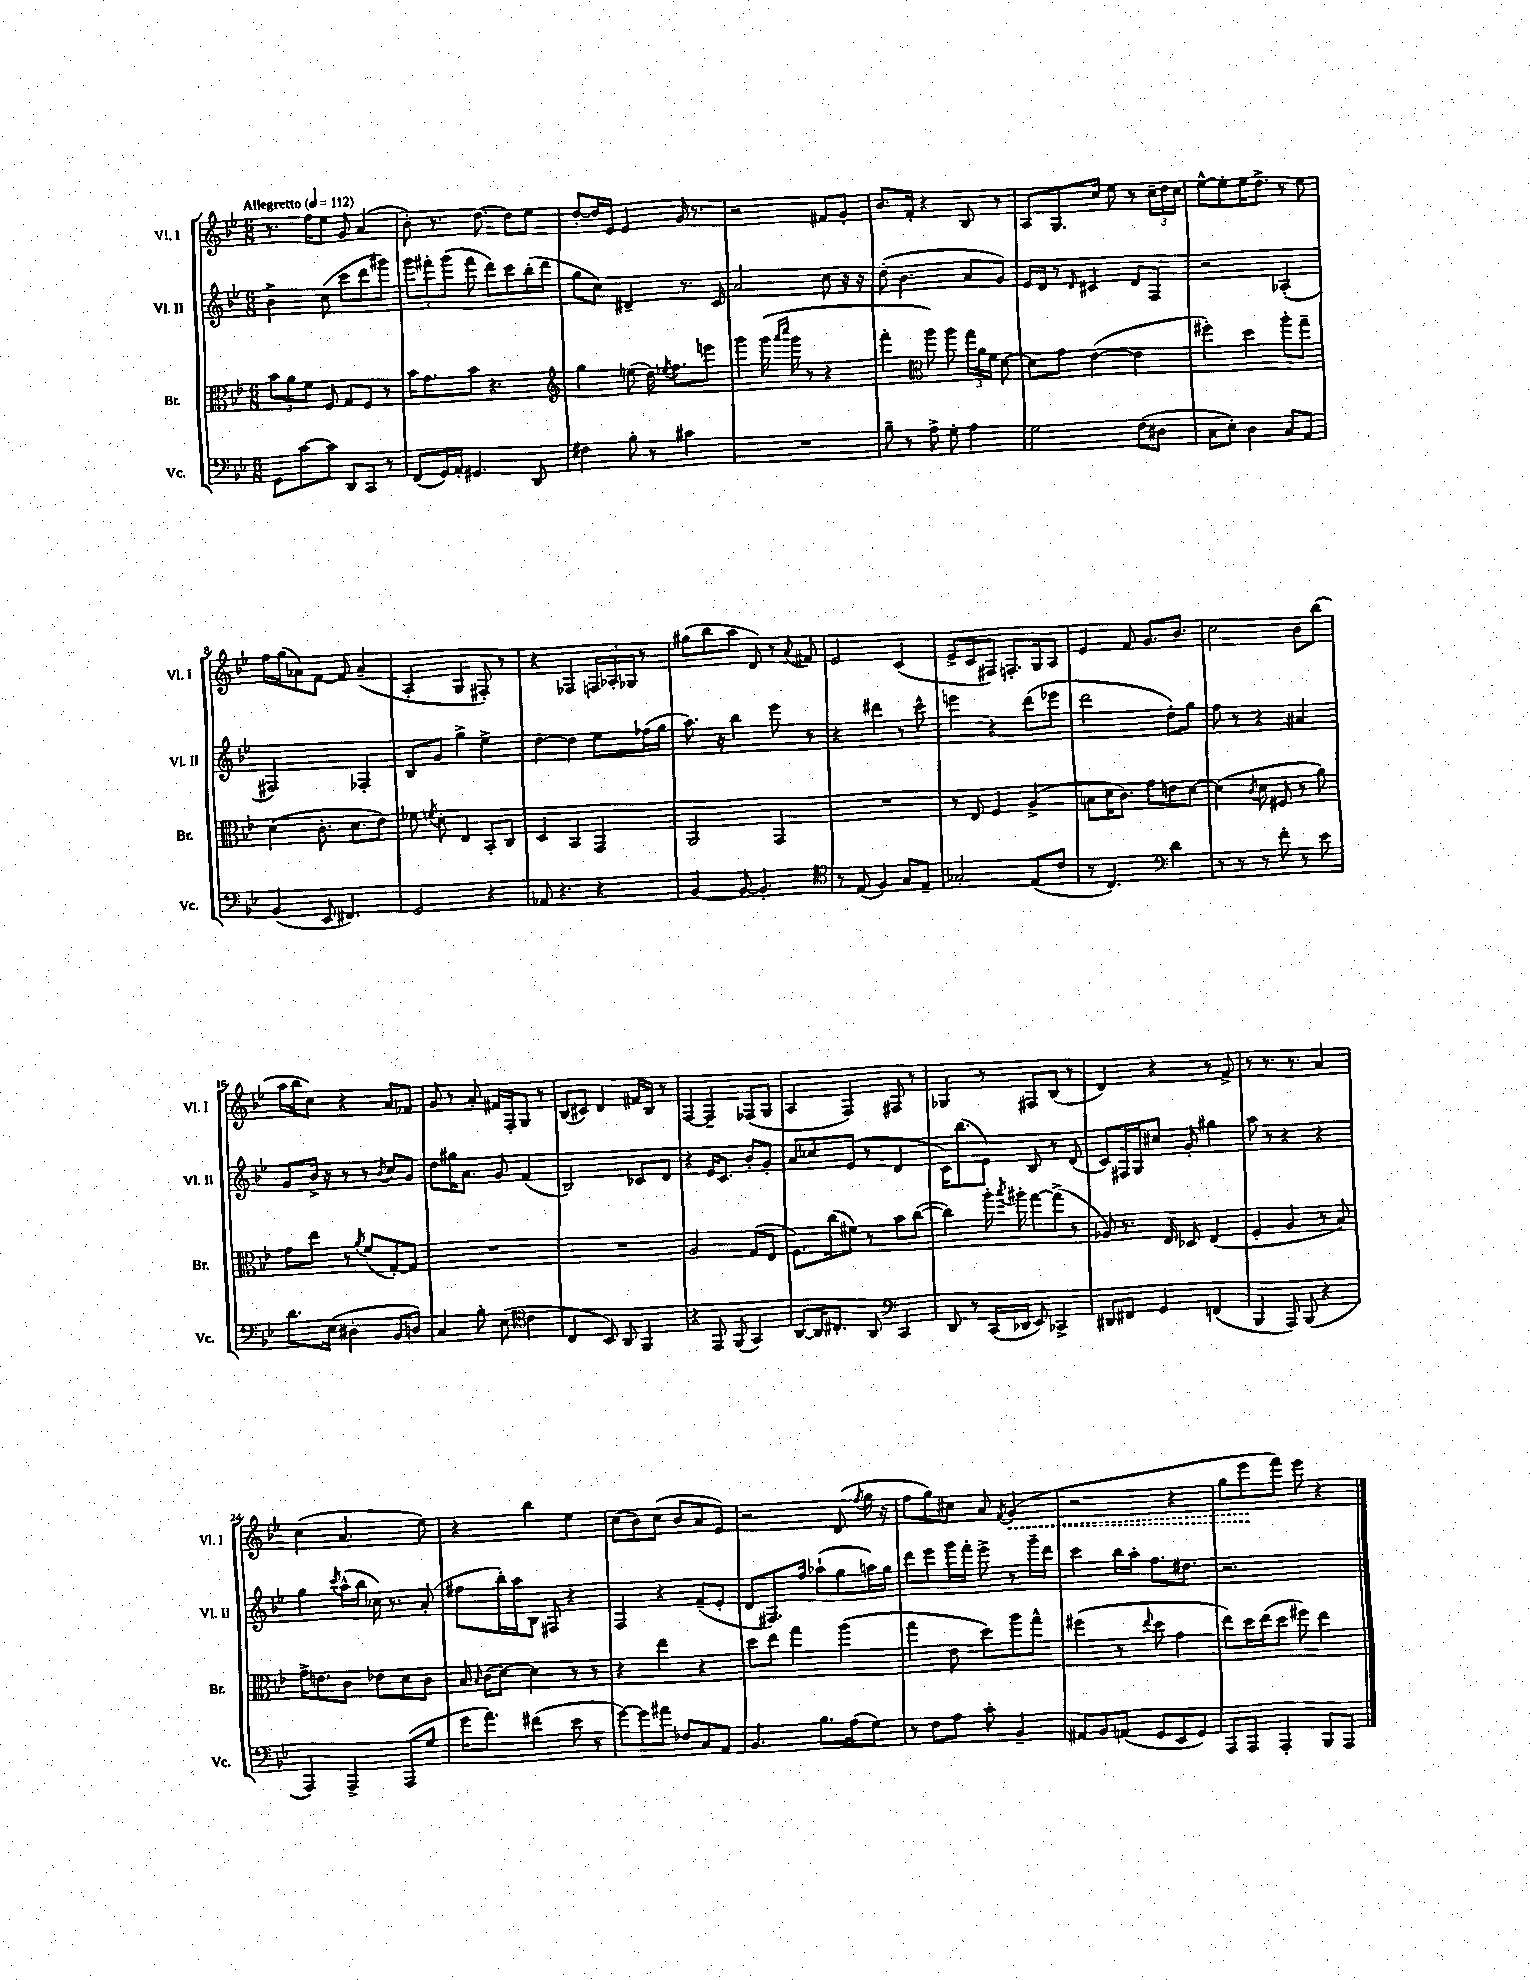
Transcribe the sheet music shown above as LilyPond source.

<<
\new StaffGroup <<
\new Staff = "s0" \with { instrumentName = "Vl. I" shortInstrumentName = "Vl. I" } {
    \clef treble \key bes \major \numericTimeSignature \time 6/8 \tempo "Allegretto" 4 = 112
    \autoBeamOff r8. f''16[ ees''8] g'8 a'4( |
    bes'8-.) r8. d''8.~ d''8[ ees''8] |
    d''8[~-. d''16 ees'16] ees'4 g'16 r8. |
    r2 fis'8[ g'8]-. |
    bes'8.[ f'16]-. r4 bes8 r8 |
    a8[ g8. c''16] ees''8 r8 \tuplet 3/2 { c''16[-- d''16 c''16] } |
    ees''8[~-^ ees''8-. ees''16 d''8.]-> r8 ees''8 |
    f''16[ g''16( aes'8) f'8]~ f'8 aes'4--( |
    a4-. g4 fis8-.) r8 |
    r4 fes4 \tuplet 3/2 { f16[ aes16-. ges16] } r8 |
    gis''8[( bes''8 a''8] d'8) r8 \appoggiatura { a'8 } fis'8 |
    ees'2 c'4( |
    ees'8[-> c'8 fis8]) f8.[-. g16 a8] |
    ees'4 f'8 g'8.[ bes'8.] |
    c''2 bes'8[ bes''8]( |
    a''16[ bes''16 c''8]) r4 a'8[ fes'8] |
    g'8 r8 a'8-. fis'16[ f16-. g8] r8 |
    bes8[( cis'8]) d'4 fis'16[ bes16] r8 |
    f4~ f4-- fes8[( g8] |
    a4 f4) fis8 r8 |
    ges4 r8 fis8[ bes8]( r8 |
    d'4) r4 r8 f'8-> |
    r8 r8. r8. a'4 |
    c''4( a'4. ees''8) |
    r4 bes''4 ees''4 |
    c''8[( bes'8) c''8]( bes'8[ a'8 ees'8]) |
    r2 d'8( \acciaccatura { f''8 } g''16 r16 |
    f''8[ g''8) cis''8] a'8 \acciaccatura { f'8 } \once \override Hairpin.style = #'dashed-line g'4\<( |
    r2 r4 |
    g''8[ ees'''8\! f'''8]) ees'''8 r4 \bar "|." |
}
\new Staff = "s1" \with { instrumentName = "Vl. II" shortInstrumentName = "Vl. II" } {
    \clef treble \key bes \major \numericTimeSignature \time 6/8
    \autoBeamOff bes'4-> c''8( c'''8[ d'''8 gis'''8]) |
    \tuplet 3/2 { g'''8[ fis'''8-. g'''8]( } fis'''8 d'''8[) c'''8 bes''16-.( d'''16] |
    g''8[ c''8]) dis'4-- r8. c'16 |
    a'2 c''8 r16 r16 |
    d''8-.( bes'4. a'8[ g'8]) |
    ees'16[ d'16] r8 \grace { d'16 } cis'4 d'8[ f8] |
    r2 aes4-.( |
    fis2) fes4-. |
    bes8[ g'8] g''4-> ees''4-> |
    d''4~ d''4 ees''8[ fes''16( g''16] |
    a''8.) r16 bes''4 ees'''8 r8 |
    r4 dis'''4 r8 c'''8-^ |
    e'''4 r4 d'''8[( ees'''8] |
    d'''2 d''8[-.) g''8] |
    f''8 r8 r4 ais'4 |
    g'8[ bes'16]-> r16 r8 r8 \acciaccatura { bes'8 } c''8[ g'8] |
    d''8[ gis''16 a'8.] g'8 f'4( |
    bes2) ces'8[ d'8] |
    r4 ees'16[ c'8.] bes'8[-. g'8]-. |
    a'8[ ces''8 ees'8]( r8 d'4 |
    c'16[) bes''8.( ees'8]) bes8 r8 d'8( |
    c'8[) fis16 g16 cis''8] g'8-. gis''4 |
    a''8 r8 r4 r4 |
    g''4 \acciaccatura { c'''8 } a''16[-^( bes''16] ces''16) r8. a'8-.( |
    fis''8[ bes''16-.) a''16 bes8] fis8 r4 |
    f4 r4 f'8[--( ees'8]-. |
    d'8[ fis8.) f''16] aes''8[-!( g''8 a''16) g''16] |
    d'''8[ ees'''8 g'''16 f'''16]-. ees'''8-> r8 g'''16[-- d'''16] |
    c'''4 bes''16[ a''16]-. f''8.[ dis''8.] |
    r2. \bar "|." |
}
\new Staff = "s2" \with { instrumentName = "Br." shortInstrumentName = "Br." } {
    \clef alto \key bes \major \numericTimeSignature \time 6/8
    \autoBeamOff \tuplet 3/2 { bes'8[ a'8 f'8] } f8 g8[ f8] r8 |
    bes'16[ g'8. bes'8] r4. |
    \clef treble g''4 e''8( d''16) \acciaccatura { ees''8 } f''8.[ e'''8] |
    g'''4 g'''16( \grace { a'''16[ c''''16] } g'''16 r8 r4 |
    f'''4-. \clef alto a''8) a''8 \tuplet 3/2 { g''16[ a'16 f'16] } d'8~ |
    d'8[ g'8] ees'4~( ees'4 |
    fis''4-.) d''4 a''8[-. g''8]-- |
    d'4( c'8.-. d'8.[ ees'8]) |
    fes'8 \acciaccatura { f'8 } d'8-. ees4 bes,8[-. c8] |
    d4 bes,4 g,4 |
    a,2 g,4 |
    R2. |
    r8 ees8 f4 a4->( |
    b8[ d'16 c'8.]) g'8[ e'8 d'8]~ |
    d'4( \acciaccatura { c'8 } d'8 fis8 r8 a'8) |
    g'8[ ees''8] r8 \acciaccatura { a'8 } f'8[( g8~-.) g8] |
    R2. |
    R2. |
    a2 g8[( ees8] |
    f8.[) c''16( fis'8]) r8 bes'8[ c''8]~( |
    c''4) a''16-. \acciaccatura { bes''8 } ais''16-. g''8[~ g''8]->( r8 |
    aes8) r8. ees16 des8 ees4( |
    f4-. a4 r8 bes8) |
    g'16[-> e'8. c'8] ees'8[ d'8 c'8] |
    bes16 \grace { bes16 } c'16[( d'8]~) d'4 r8 r8 |
    r4 ees''4 r4 |
    d''8[ ees''8] g''4 a''4( |
    g''4 ees'8 d''8[) a''8 g''8]-^ |
    fis''4( r8 \appoggiatura { ees''8 } d''8 g'4 |
    ees''8[) d''16 ees''16( d''8] fis''8) ees''4 \bar "|." |
}
\new Staff = "s3" \with { instrumentName = "Vc." shortInstrumentName = "Vc." } {
    \clef bass \key bes \major \numericTimeSignature \time 6/8
    \autoBeamOff g,8[ c'8~ c'8] d,8[ c,8] r8 |
    f,8[( g,16) a,16]-. gis,4. d,8 |
    fis4 bes8-. r8 cis'4 |
    R2. |
    bes8-- r8 a8-> g8-. a4 |
    g2 f8[( dis8] |
    c8[ ees8]-.) d4 c8[ a,8] |
    bes,4( ees,8 fis,4.) |
    g,2 r4 |
    aes,8 r4. r4 |
    bes,4~ bes,8~ bes,4.-. |
    \clef tenor r8 ees8( f4) g8[ ees8]-- |
    ges2-. ees8[( c'8] |
    r8 c4.) \clef bass d'4 |
    r8 r8 r8 f'8-. r8 ees'8 |
    d'8.[ ees16]( dis4-. bes,8[ d8]) |
    c4 bes8-. ees8( \clef tenor c'4 |
    c4 bes,8) a,8 f,4 |
    r4 ees,8 f,8( g,4) |
    a,8[~ a,16 cis8.]-. a,8 \clef bass c,4 |
    d,8 r8 c,16[( des,16] ees,8) ces,4-> |
    dis,8[ fis,8] g,4 f,4( |
    bes,,4 a,,8) bes,,8( r4 |
    a,,4) a,,4-> a,,8[( g8] |
    g'16[ a'8.]) fis'4( ees'8 r8 |
    g'8[~) g'8 ais'8] fes8[ c8 a,8] |
    bes,4. bes8.[ a16( g8]) |
    r8 f8[ a8] c'8-. bes,4-- |
    ais,8[ bes,8 a,8]( g,8[ ees,8 g,8]) |
    a,,8[ a,,8] a,,4-. bes,,8[ a,,8] \bar "|." |
}
>>
>>
